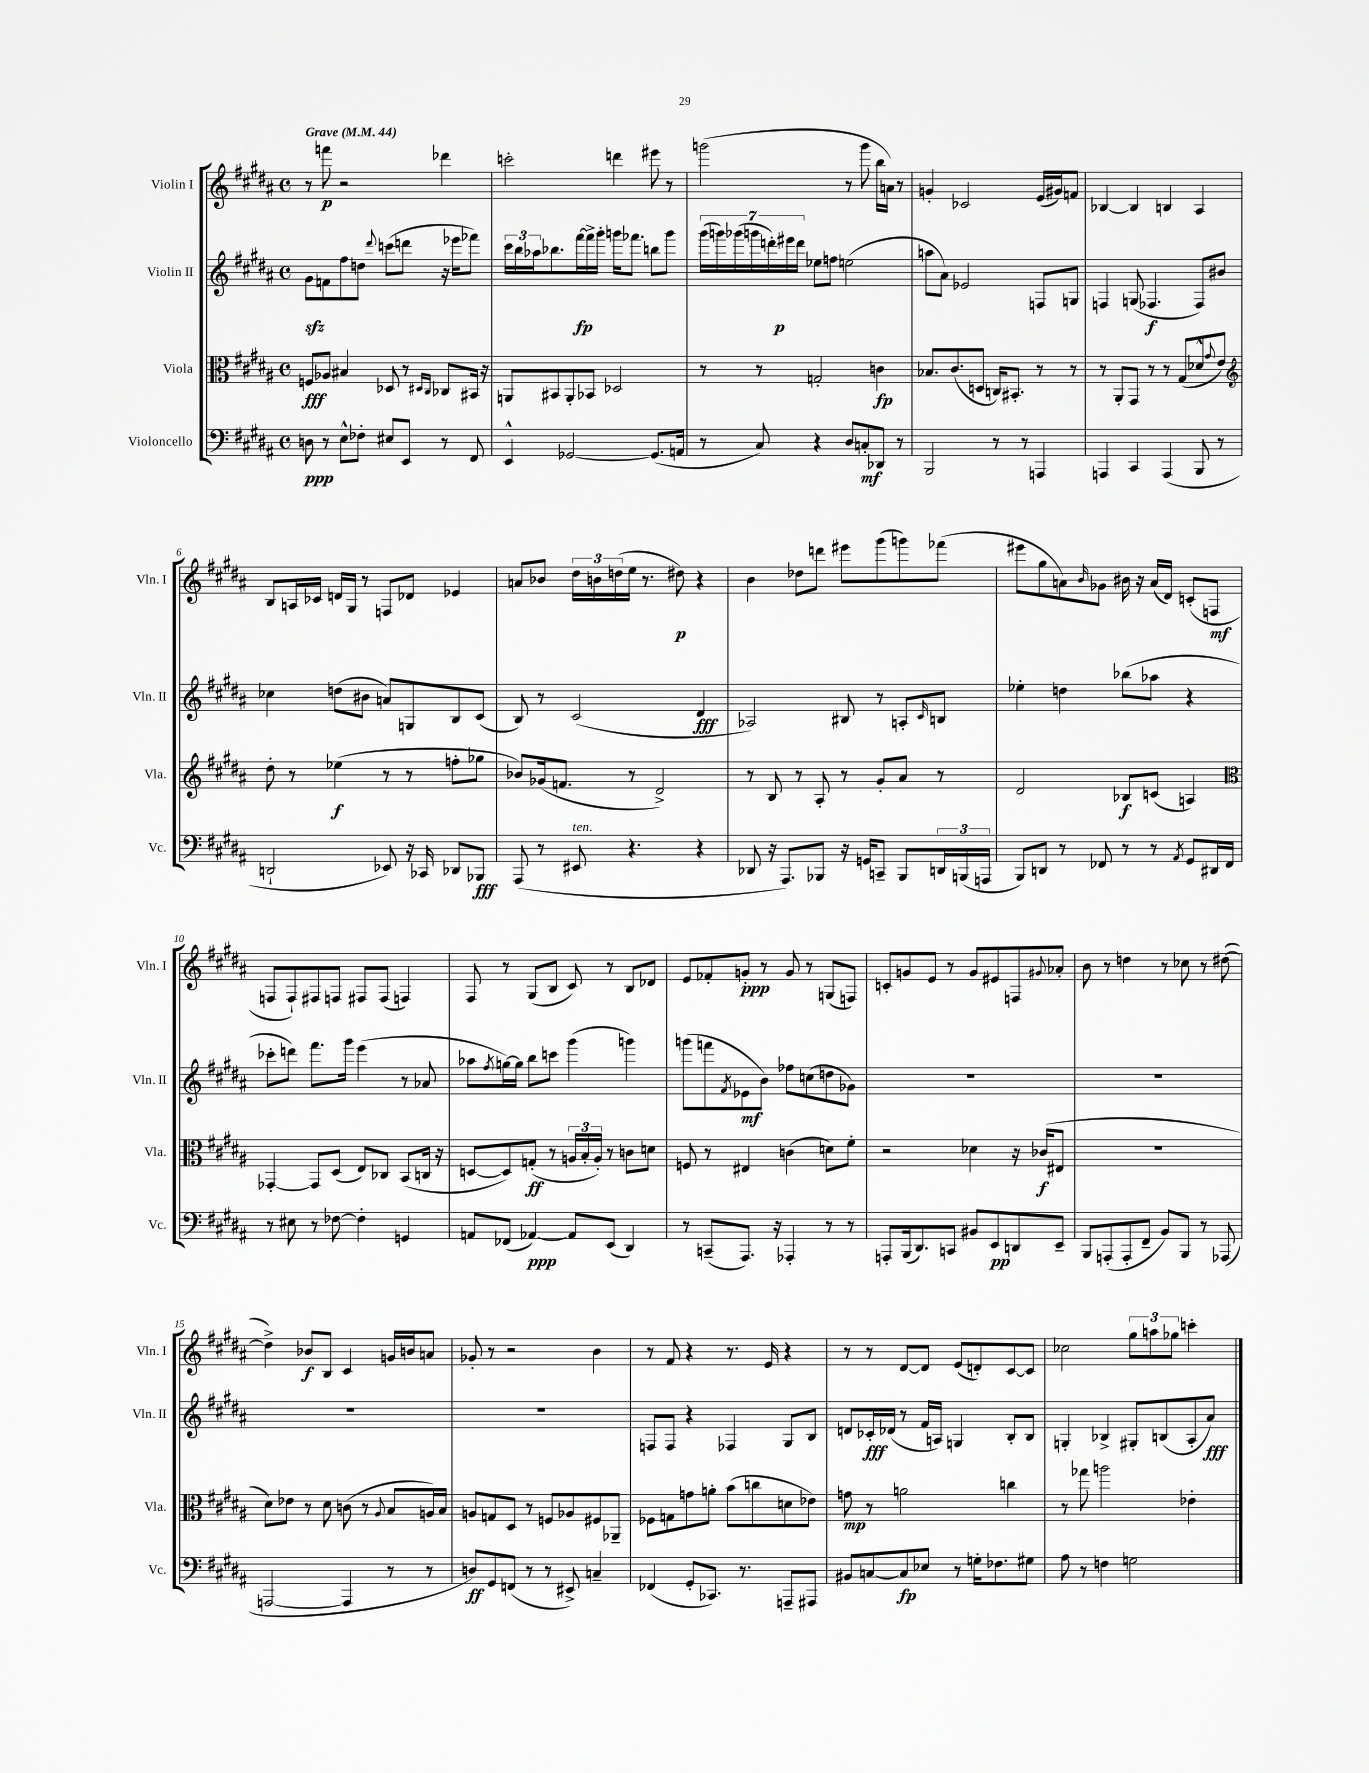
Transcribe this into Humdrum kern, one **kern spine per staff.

**kern	**kern	**kern	**kern
*staff4	*staff3	*staff2	*staff1
*clefF4	*clefC3	*clefG2	*clefG2
*k[f#c#g#d#a#]	*k[f#c#g#d#a#]	*k[f#c#g#d#a#]	*k[f#c#g#d#a#]
*M4/4	*M4/4	*M4/4	*M4/4
*met(c)	*met(c)	*met(c)	*met(c)
*MM44	*MM44	*MM44	*MM44
8D\	8F/L	8g#\L	8r
8r	8A-/J	8f\	8fff\
8E^^\L	4B#/	8ff#\	2r
8F-'\J	.	8dd\J	.
.	.	8qqddd#/	.
8E#/L	8D-/	(8ccc\L	.
8EE/J	8r	8ddd\J	.
.	16qqD#/LL	.	.
.	16qqC#/JJ	.	.
8r	8C-/L	16r	4ddd-\
.	.	16eee-\LK	.
8FF#/	16BB#/Jk	8fff-\J)	.
.	16r	.	.
=	=	=	=
4EE^^/	8AA/L	24ccc#\LL	2ccc'\
.	.	24bb\	.
.	.	24aa-\J	.
.	8BB#/	8.bb-\	.
[2GG-/	8AA'/	.	.
.	.	[16fff#\L	.
.	8BB-/J	16fff#^\]	.
.	.	16ggg#'\JJ	.
.	2D-/	16ggg\LK	4ddd\
.	.	8.fff-\J	.
(8.GG-/]L	.	8bb\L	8eee#\
.	.	8ggg\J	8r
16AA/Jk	.	.	.
=	=	=	=
8r	8r	(28ggg#\LL	(2ggg\
.	.	28ggg\)	.
.	.	(28ggg-\	.
.	.	28ggg\	.
8C#/)	8r	.	.
.	.	28ddd'\)	.
.	.	28eee#\	.
.	.	28ddd\JJ	.
4r	2G'/	8ee-\L	.
.	.	8ff\J	.
8D#/L	.	(2ee\	8r
8C'/	.	.	8ggg\
8DD-/J	4c\	.	16bb\LL
.	.	.	16a\JJ)
8r	.	.	8r
=	=	=	=
2BBB/	8.B-/L	8aa\L	4g'/
.	.	8a#\J)	.
.	(8.c#/	.	.
.	.	2e-/	2c-/
.	8D/J	.	.
8r	16C/LK)	.	.
.	8.BB#'/J	.	.
8r	.	.	.
4AAA/	8r	8F/L	(16e/LL
.	.	.	16g#/J)
.	8r	8G/J	8f/J
=	=	=	=
4AAA/	8r	4F/	[4B-/
.	8AA#'/L	.	.
4CC#/	8GG#/J	(8G/	4B-/]
.	8r	4.F-/	.
(4AAA/	8r	.	4B/
.	(8G#/L	.	.
8BBB/	8d-^^/	8F-/L)	4A#/
.	8qqg#/	.	.
8r	8e/J)	8b#/J	.
=	=	=	=
*	*clefG2	*	*
2DD`/	8dd#'\	4cc-\	8B/L
.	8r	.	16A/L
.	.	.	16c-/JJ
.	(4ee-\	(8dd\L	16d/LL
.	.	.	16G#/JJ
.	.	8b#\J	8r
8EE-/)	8r	8a/L)	8F/L
16r	8r	8G/	8d-/J
16CC-/	.	.	.
8DD-/L	8ff'\L	8B/	4e-/
8BBB-/J	8gg-\J	(8c#/J	.
=	=	=	=
(8AAA#/	8b-/L)	8B/)	8a/L
8r	(16g-/k	8r	8b-/J
.	8.f/J	.	.
8EE#/	.	(2c#/	24dd#\LL
.	.	.	24b\
.	.	.	(24dd\
4.r	8r	.	16ee\JJ
.	.	.	8.r
.	2d#^/)	.	.
.	.	.	8dd#\)
4r	.	4d#/	4r
=	=	=	=
8DD-/	8r	2A-/)	4b\
16r	8B/	.	.
8.AAA#/L)	.	.	.
.	8r	.	8dd-\L
8BBB-/J	8A#'/	.	8ddd\J
16r	8r	8B#/	8eee#\L
16GG/LK	.	.	.
8CC~/J	8g#'/L	8r	(8ggg#\
8BBB-/L	8a#/J	8A'/L	8ggg\)
.	.	16qqc#/	.
24DD/L	8r	8B/J	(8fff-\J
(24BBB/	.	.	.
24AAA/JJ	.	.	.
=	=	=	=
8BBB/L)	2d#/	4ee-'\	8eee#\L
8DD/J	.	.	8gg#\
8r	.	4dd\	8a\)
.	.	.	16qqb/
8FF-/	.	.	8g-\J
8r	8B-/L	(8bb-\L	16b#\
.	.	.	16r
8r	(8c/J	8aa-\J	(16a/LL
.	.	.	16d#/JJ)
8qAA#/	.	.	.
8GG#/L	4A/)	4r	(8c'/L
16DD#/L	.	.	8F/J
16FF-/JJ	.	.	.
=	=	=	=
*	*clefC3	*	*
8r	[4GG-'/	8ccc-'\L	8F/L
8E#\	.	8ddd\J)	8F`/)
8r	8GG-/]L	8.fff#\L	8F#/
[8F-\	(8D#/J	.	8F/J
.	.	16ggg#\Jk	.
4F-'\]	8E/L)	(4eee\	8F#/L
.	8C-/J	.	(8F#/J
4GG/	(8BB/L	8r	4F/)
.	16C/Jk	8a-/	.
.	16r	.	.
=	=	=	=
8AA/L	[8D/L	8aa-\L	8F#/
.	.	8qff#/	.
(8FF-/J	8D/])	[16gg\L)	8r
.	.	16gg\]JJ	.
[4AA-/)	(8G'/J	8bb\L	(8G#/L
.	8r	8ccc\J	8B/J
8AA-/]L	24A/LL	(4ggg#\	8c#/)
.	24B'/	.	.
.	24A'/JJ)	.	.
(8EE/J	8r	.	8r
4DD#/)	8c\L	4ggg\)	8B/L
.	8d\J	.	8d-/J
=	=	=	=
8r	8F/	(8ggg\L	8e/L
(8CC~/L	8r	8fff\	8f-'/
.	.	8qf#/	.
8.AAA#/J)	4E#/	8e-\	8g'/J
.	.	8b\J)	8r
16r	.	.	.
4AAA-'/	(4c\	8ff-\L	8g/
.	.	(8cc\	8r
8r	8d\L)	8dd\	(8G/L
8r	8f#'\J	8g-\J)	8F/J)
=	=	=	=
8AAA'/L	2r	1r	8c'/L
(16BBB/k	.	.	8g/
8.DD#/)	.	.	.
.	.	.	8e/J
8CC/J	.	.	8r
8BB#/L	4d-\	.	8g/L
8EE/	.	.	8e#/
8DD/	16r	.	8F/
.	(16c-/LK	.	.
.	.	.	8qqg#/
8EE~/J	8E#/J	.	8a-'/J
=	=	=	=
8BBB/L	1r	1r	8b\
(8AAA'/	.	.	8r
8AAA'/	.	.	4dd\
8FF#~/J	.	.	.
8BB/L)	.	.	8r
8BBB/J	.	.	8cc-\
8r	.	.	8r
(8AAA-/	.	.	([8dd#\
=	=	=	=
[2AAA/	8d#\L)	1r	4dd#^\])
.	8e-\J	.	.
.	8r	.	8b-/L
.	8d#\	.	8B/J
4AAA/]	(8c\	.	4c#/
.	8r	.	.
.	8qqA#/	.	.
8r	8B/L	.	16g/LL
.	.	.	16b/J
8r	16A/L)	.	8a/J
.	16B/JJ	.	.
=	=	=	=
8D/L)	8A/L	1r	8g-'/
8GG#/	8G/	.	8r
(8FF/J	8D#/J	.	2r
8r	8r	.	.
8r	8F/L	.	.
8EE#^/)	8A-/	.	.
4C~/	8F#/	.	4b\
.	8AA-~/J	.	.
=	=	=	=
(4FF-/	8F-\L	8F/L	8r
.	8G\	8F/J	8f#/
8GG#'/L	8g\	4r	4r
8.CC-/J)	8a'\J	.	.
.	(8b\L	4F-/	8.r
8.r	.	.	.
.	8cc\	.	.
.	.	.	16e/
8AAA~/L	8d\	8G#/L	4r
8AAA#/J	8e-\J)	8B/J	.
=	=	=	=
8BB#/L	8g\	8d/L	8r
[8C/	8r	16c-'/L	8r
.	.	(16d-/JJ	.
8C/]	2a\	8r	[8d#/L
8E-/J	.	16f#/LL	8d#/]J
.	.	16A/JJ)	.
8r	.	4G/	(8e/L
16G'\LK	.	.	8d'/)
8.F-\	.	.	.
.	4cc\	8B'/L	[8c#/
8G#\J	.	8B/J	8c#/]J
=	=	=	=
8A#\	8r	4G'/	2cc-\
8r	8gg-\	.	.
4F\	2aa\	4B-^/	.
2G\	.	8G#'/L	12gg#\L
.	.	.	12aa\
.	.	(8B/	.
.	.	.	12gg-\J
.	4e-'\	8A#'/	4ccc'\
.	.	8a#/J)	.
==	==	==	==
*-	*-	*-	*-
